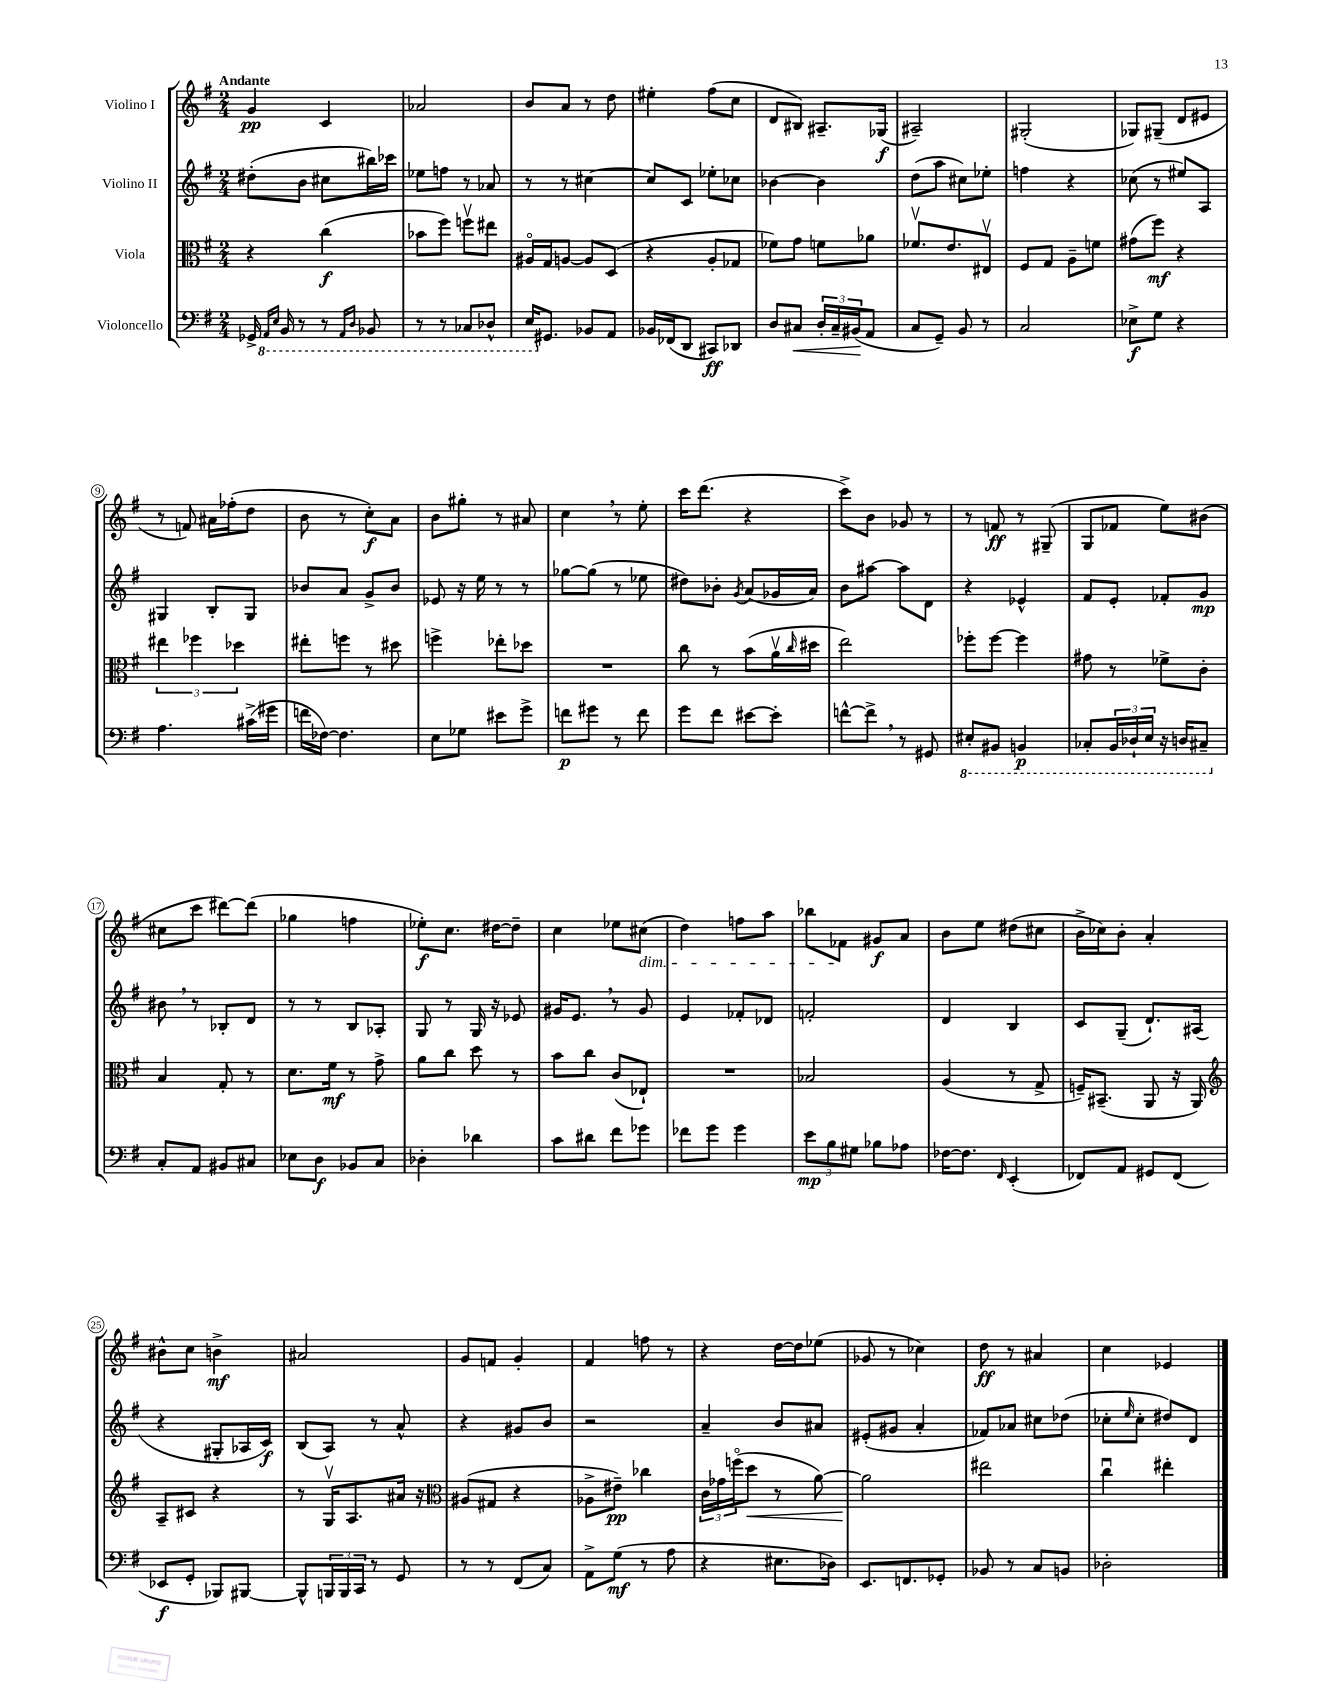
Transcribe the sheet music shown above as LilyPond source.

<<
\new StaffGroup <<
\new Staff = "s0" \with { instrumentName = "Violino I" } {
    \clef treble \key g \major \numericTimeSignature \time 2/4 \tempo "Andante"
    g'4\pp c'4 |
    aes'2 |
    b'8 a'8 r8 d''8 |
    eis''4-. fis''8( c''8 |
    d'8 bis8) ais8.-- ges16\f( |
    ais2--) |
    gis2-.( |
    ges8) gis8--( d'8 eis'8 |
    r8 f'8) ais'16 fes''16-.( d''8 |
    b'8 r8 c''8-.\f) a'8 |
    b'8 gis''8-. r8 ais'8 |
    c''4 \breathe r8 e''8-. |
    c'''16 d'''8.( r4 |
    c'''8->) b'8 ges'8 r8 |
    r8 f'8\ff r8 gis8--( |
    g8 fes'8 e''8) bis'8( |
    cis''8 c'''8 dis'''8~) dis'''8( |
    ges''4 f''4 |
    ees''8-.\f) c''8. dis''16~ dis''8-- |
    c''4 ees''8 cis''8\dim( |
    d''4) f''8 a''8 |
    bes''8 fes'8\! gis'8\f a'8 |
    b'8 e''8 dis''8( cis''8 |
    b'16-> ces''16) b'8-. a'4-. |
    bis'8-^ c''8 b'4->\mf |
    ais'2 |
    g'8 f'8 g'4-. |
    fis'4 f''8 r8 |
    r4 d''16~ d''16 ees''8( |
    ges'8 r8 ces''4) |
    d''8\ff r8 ais'4 |
    c''4 ees'4 \bar "|." |
}
\new Staff = "s1" \with { instrumentName = "Violino II" } {
    \clef treble \key g \major \numericTimeSignature \time 2/4
    dis''8-.( b'8 cis''8 bis''16) ces'''16 |
    ees''8 f''8 r8 aes'8 |
    r8 r8 cis''4~ |
    cis''8 c'8 ees''8-. ces''8 |
    bes'4~ bes'4 |
    d''8( a''8 cis''8) ees''8-. |
    f''4 r4 |
    ces''8( r8 eis''8) a8 |
    gis4 b8-. gis8 |
    bes'8 a'8 g'8-> bes'8 |
    ees'8 r16 e''16 r8 r8 |
    ges''8~ ges''8( r8 ees''8 |
    dis''8) bes'8-. \acciaccatura { g'8 } a'8( ges'16 a'16) |
    b'8 ais''8~ ais''8 d'8 |
    r4 ees'4-^ |
    fis'8 e'8-. fes'8-. g'8\mp |
    bis'8 \breathe r8 bes8-. d'8 |
    r8 r8 b8 aes8-. |
    g8 r8 g16 r16 ees'8 |
    gis'16 e'8. \breathe r8 gis'8 |
    e'4 fes'8-. des'8 |
    f'2-. |
    d'4 b4 |
    c'8 g8--( d'8.-!) ais16( |
    r4 gis8-. aes16 c'16\f) |
    b8( a8) r8 a'8-^ |
    r4 gis'8 b'8 |
    r2 |
    a'4-- b'8 ais'8 |
    eis'8-.( gis'8 a'4-. |
    fes'8) aes'8 cis''8 des''8( |
    ces''8-. \grace { e''16 } ces''8-. dis''8) d'8 \bar "|." |
}
\new Staff = "s2" \with { instrumentName = "Viola" } {
    \clef alto \key g \major \numericTimeSignature \time 2/4
    r4 c''4\f( |
    bes'8 fis''8) f''8\upbow eis''8 |
    ais16\flageolet g16 a8~ a8 d8( |
    r4 a8-. ges8 |
    fes'8) g'8 f'8 aes'8 |
    fes'8.\upbow e'8. eis8\upbow |
    fis8 g8 a8-- f'8 |
    gis'8( fis''8\mf) r4 |
    \tuplet 3/2 { eis''4 fes''4 des''4 } |
    eis''8-. f''8 r8 dis''8 |
    f''4-> ees''8-. des''8 |
    R2 |
    c''8 r8 b'8( a'16\upbow \grace { c''16 } dis''16 |
    e''2) |
    fes''8-. fes''8~ fes''4 |
    gis'8 r8 fes'8-> c'8-. |
    b4 g8-. r8 |
    d'8. fis'16\mf r8 g'8-> |
    a'8 c''8 d''8 r8 |
    b'8 c''8 c'8( ees8-!) |
    R2 |
    bes2 |
    a4( r8 g8-> |
    f16--) bis,8.--( a,8 r16 a,16) |
    \clef treble a8-- cis'8 r4 |
    r8 g16\upbow a8. ais'16 r16 |
    \clef alto ais8( gis8 r4 |
    aes8-> eis'8--\pp) ces''4 |
    \tuplet 3/2 { c'16 ges'16 f''16\flageolet( } d''8\< r8 a'8~) |
    a'2\! |
    eis''2 |
    c''4\downbow eis''4-. \bar "|." |
}
\new Staff = "s3" \with { instrumentName = "Violoncello" } {
    \clef bass \key g \major \numericTimeSignature \time 2/4
    ges,16-> \ottava #-1 \grace { a,,16 e,16 } b,,16 r8 r8 \grace { a,,16 d,16 } bes,,8 |
    r8 r8 ces,8 des,8-^ |
    e,16 \ottava #0 gis,8. bes,8 a,8 |
    bes,16 fes,16( d,8 cis,8\ff) des,8 |
    d8 cis8\< \tuplet 3/2 { d16-. cis16-- bis,16\!( } a,8 |
    c8 g,8--) b,8 r8 |
    c2 |
    ees8->\f g8 r4 |
    a4. cis'16->( gis'16 |
    f'16 fes16~) fes4. |
    e8 ges8 eis'8 g'8-> |
    f'8\p gis'8 r8 f'8 |
    g'8 fis'8 eis'8~ eis'8-. |
    f'8~-^ f'8-> \breathe r8 gis,8 |
    \ottava #-1 eis,8-. bis,,8 b,,4\p |
    ces,8-. \tuplet 3/2 { b,,16 des,16-! e,16 } r16 d,16 cis,8-- \ottava #0 |
    c8-. a,8 bis,8 cis8 |
    ees8 d8\f bes,8 c8 |
    des4-. des'4 |
    c'8 dis'8 fis'8 ges'8 |
    fes'8 g'8 g'4 |
    \tuplet 3/2 { e'8\mp b8 gis8 } bes8 aes8 |
    fes16~ fes8. \grace { fis,16 } e,4-.( |
    fes,8) a,8 gis,8 fes,8( |
    ees,8\f g,8-. bes,,8) bis,,8~ |
    bis,,8-^ \tuplet 3/2 { b,,16 b,,16 c,16 } r8 g,8 |
    r8 r8 fis,8( c8) |
    a,8-> g8\mf( r8 a8 |
    r4 eis8. des16) |
    e,8. f,8. ges,8-. |
    bes,8 r8 c8 b,8 |
    des2-. \bar "|." |
}
>>
>>
\layout { \context { \Score \override BarNumber.stencil = #(make-stencil-circler 0.1 0.3 ly:text-interface::print) } }
